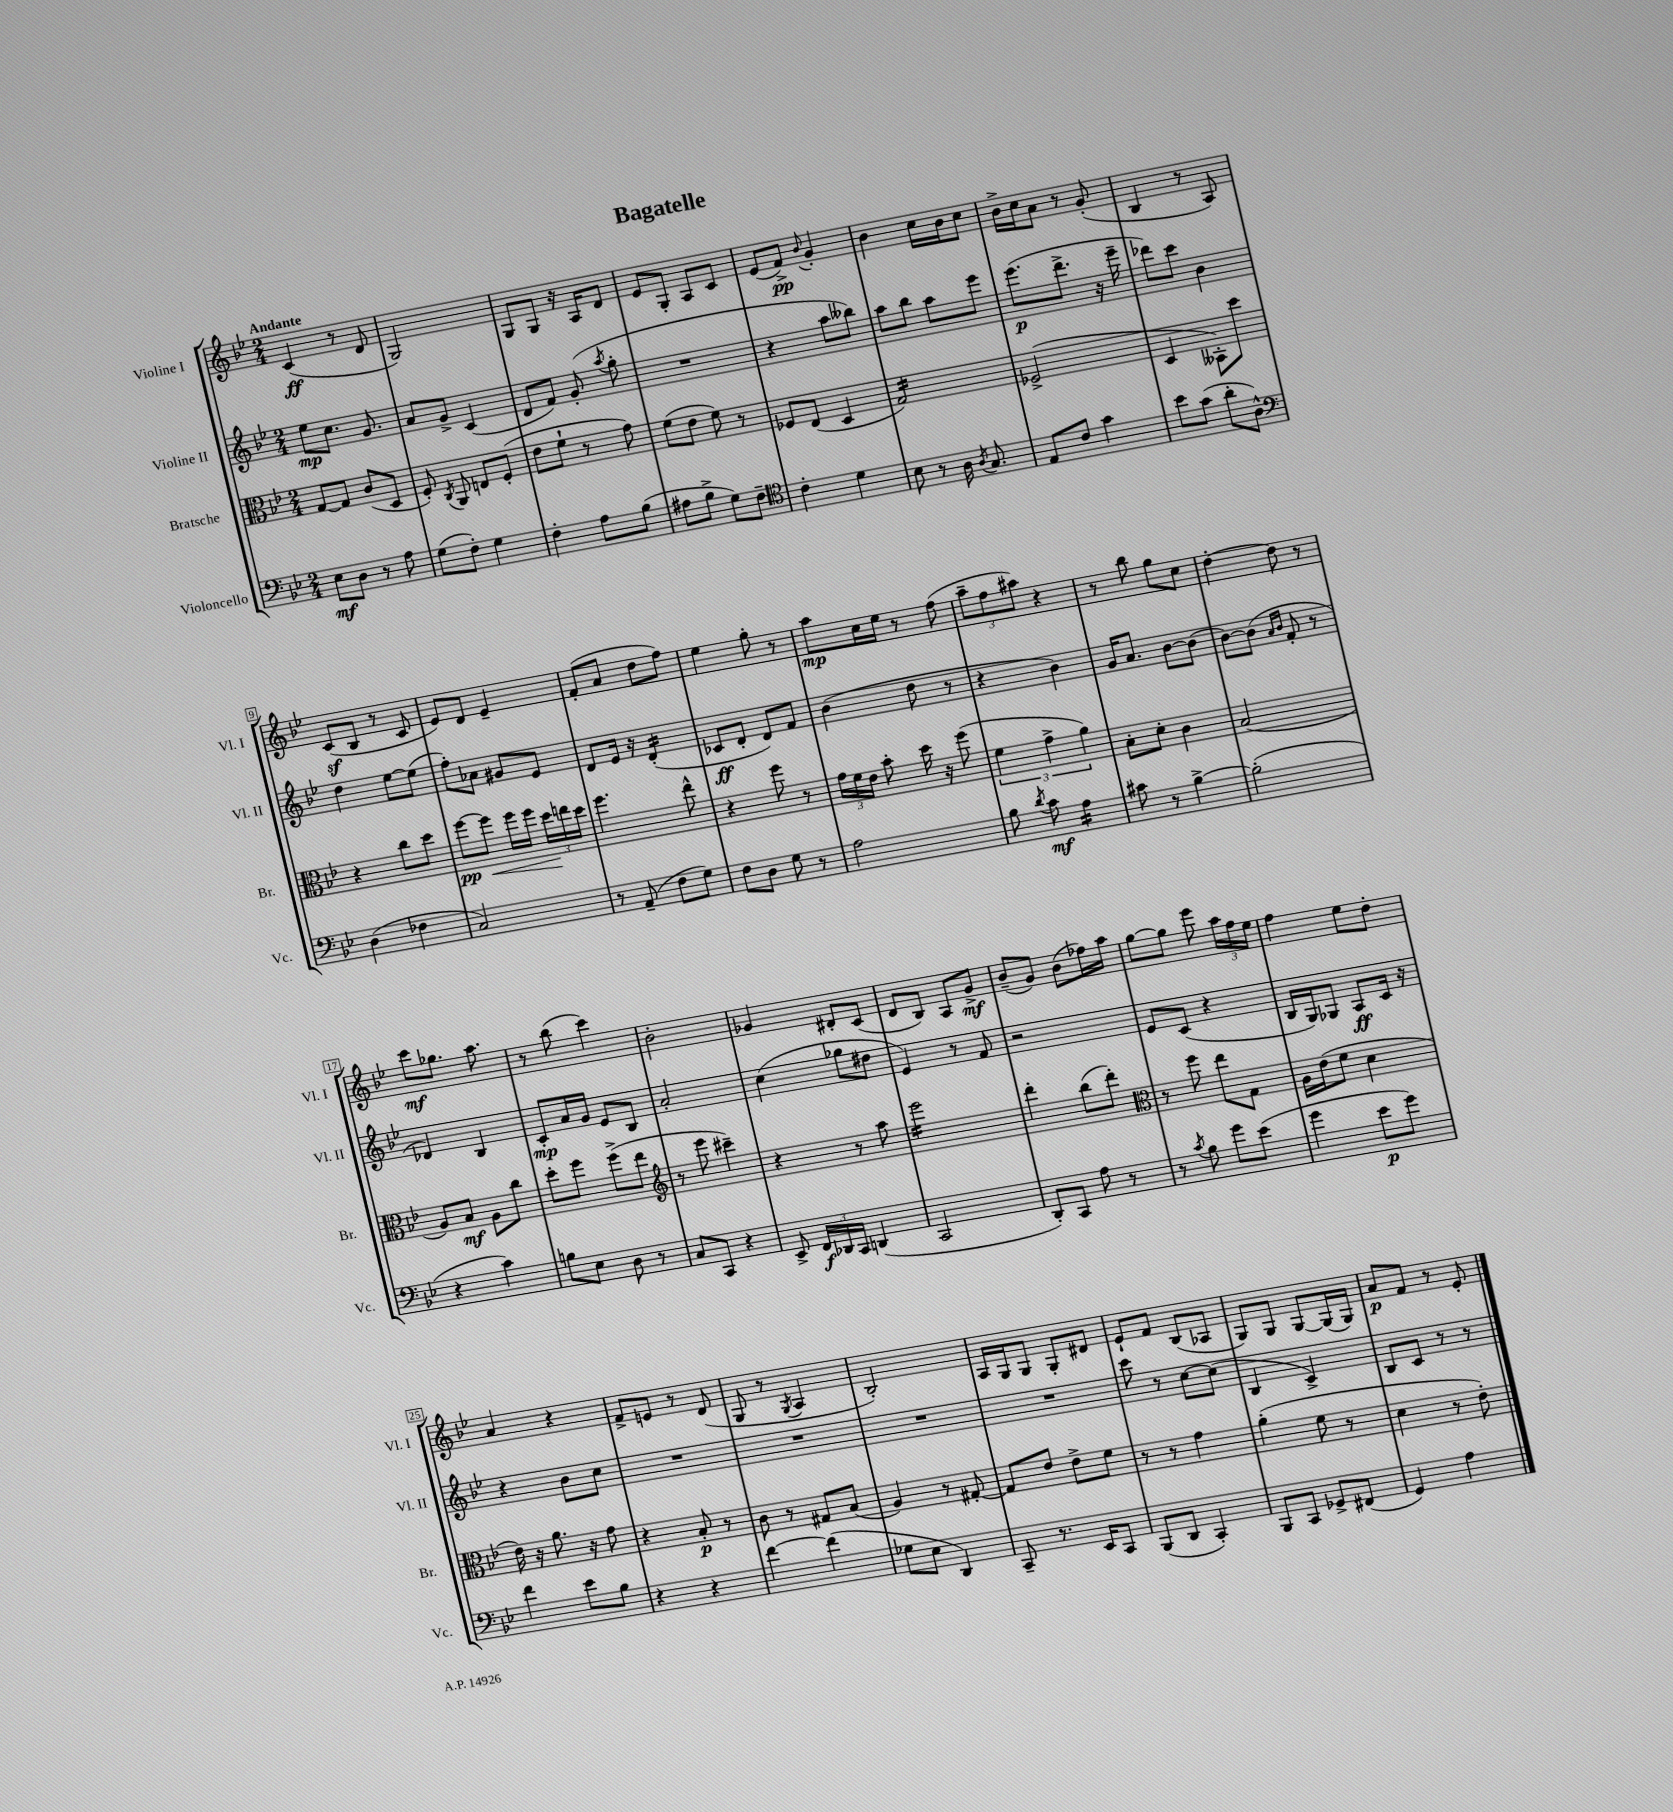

**kern	**kern	**kern	**kern
*staff4	*staff3	*staff2	*staff1
*clefF4	*clefC3	*clefG2	*clefG2
*k[b-e-]	*k[b-e-]	*k[b-e-]	*k[b-e-]
*M2/4	*M2/4	*M2/4	*M2/4
8E-	[8G	8ee-	(4c
8D	8G]	8.cc	.
8r	(8c	.	8r
.	.	8.g	.
8A	8D	.	8d
=	=	=	=
(8G	8F')	8a	2G)
.	8qC	.	.
8F')	8AA	8g^	.
4G	8E	(4c	.
.	(8F'	.	.
=	=	=	=
4F'	8e-	8d	8G
.	8f`	8f)	8G
8A	8r	(8g'	16r
.	.	.	16A
.	.	8qaa	.
(8B-	8g)	8gg'	8d
=	=	=	=
8A#	(8f	2r	8e-
8B-^	8e-	.	8G'
8G)	8f)	.	8A
8F~	8r	.	8c
=	=	=	=
*clefC4	*	*	*
4c'	8F-	4r	(8e-
.	(8E-	.	8f^)
.	.	.	8qqb-
4d	4D	8aa	4g'
.	.	8bb--)	.
=	=	=	=
8B-	2G)	8aa	4b-
8r	.	8bb-	.
16A	.	8aa	16cc
8qA	.	.	.
8.G	.	.	16b-
.	.	8eee-	8cc
=	=	=	=
8E-	(2F-^	(8.eee-	16b-^
.	.	.	16cc
8c	.	.	8a
.	.	8.ddd^	.
4g	.	.	8r
.	.	16r	(8g'
.	.	16eee-~	.
=	=	=	=
8b-	4D	8ddd-)	4B-
(8g	.	8ccc	.
8a'	8BB--')	4b-	8r
8A^^)	8dd	.	8A)
=	=	=	=
*clefF4	*	*	*
(4D	4r	4dd	(8c
.	.	.	8B-
4F-	8cc	[8ee-	8r
.	8dd	(8ee-]	8c
=	=	=	=
2C)	[8ff	8ff')	8e-)
.	8ff]	8a-	8d
.	16ff	8g#	4e-~
.	16ff	.	.
.	24dd	8e-	.
.	24ee	.	.
.	24dd	.	.
=	=	=	=
8r	4.ff	8d	(8f'
(8AA~	.	16e-	8a
.	.	16r	.
8F	.	(4d'	8dd
8G)	8ee-^^	.	8ff)
=	=	=	=
8F	4r	8c-	4ee-
8D	.	8d'	.
8G	8ff	8d)	8gg'
8r	8r	8f	8r
=	=	=	=
2A	24g	(4b-	8aa
.	24f	.	.
.	24e-	.	.
.	8b-'	.	16cc
.	.	.	16ee-
.	16dd	8dd	8r
.	16r	.	.
.	(8ff	8r	(8ff
=	=	=	=
8B-	6f	4r	12aa~
.	.	.	12ff
8qd	.	.	.
8c	.	.	.
.	6g^	.	12aa#)
4A	.	4b-)	4r
.	6a)	.	.
=	=	=	=
8c#	8B-'	16g	8r
.	.	8.a	.
8r	8d'	.	8bb-
[4B-^	4c	[8b-	8gg
.	.	(8b-]	8cc
=	=	=	=
(2B-']	(2B-	[8b-)	[4dd'
.	.	(8b-]	.
.	.	16qqa	.
.	.	16qqb-	.
.	.	8f'	8dd]
.	.	8r	8r
=	=	=	=
4r	8A)	4d-)	8ccc
.	8B-	.	8.gg-
4c)	8A	4B-	.
.	.	.	8.aa
.	8cc	.	.
=	=	=	=
8B	8dd'	8c'	8r
8E-	8ff	16a	(8bb-
.	.	16g	.
8D	(8ff^	8e-	4ccc)
8r	8ee-	8B-	.
=	=	=	=
*	*clefG2	*	*
8C	8r	2a'	2b-'
8CC	8eee-	.	.
4r	4ccc#~)	.	.
=	=	=	=
8EE-^	4r	(4cc	4g-
24FF	.	.	.
24DD-	.	.	.
24CC	.	.	.
(4DD	8r	8gg-	8d#'
.	8aa	8dd#	(8c
=	=	=	=
2CC	2eee-	4e-)	8d
.	.	.	8B-)
.	.	8r	8A
.	.	8f	8g^
=	=	=	=
8DD')	4ddd'	2r	(8b-~
8CC	.	.	8g)
8A	(8bb-	.	(8b-
8r	8ddd')	.	16ff-)
.	.	.	16aa
=	=	=	=
*	*clefC3	*	*
8r	8r	8e-	[8gg
8qc	.	.	.
8B-	8ff	(8c	8gg]
8g	8ee-	4r	8eee-
(8e-	8G	.	24aa
.	.	.	24ff
.	.	.	24ee-
=	=	=	=
4g	16A	16B-	4ff
.	(16e-	16G)	.
.	8f	8G-	.
8e-	4d	8A	8ee-
8g)	.	16c	8dd'
.	.	16r	.
=	=	=	=
4f	16e-)	4r	4a
.	16r	.	.
.	8.a	.	.
8e-	.	8b-	4r
.	16r	.	.
8B-	8g	8cc	.
=	=	=	=
4r	4r	2r	8f^
.	.	.	8e
4r	8B-'	.	8r
.	8r	.	(8d
=	=	=	=
[4f	8c	2r	8G
.	8r	.	8r
.	.	.	8qG
(4f]	8G#	.	4A
.	(8B-	.	.
=	=	=	=
8G-	4A)	2r	2B-')
8E-	.	.	.
4DD)	8r	.	.
.	[8G#'	.	.
=	=	=	=
8CC~	8G#]	2r	16A
.	.	.	16G
8.r	8e-	.	8G
.	8e-^	.	8G'
16EE-	.	.	.
8CC	8f	.	8d#
=	=	=	=
(8BBB-	8r	8ccc	8e-`
8DD	8r	8r	8f
4CC')	4g	[8cc	(8B-
.	.	(8cc]	8A-
=	=	=	=
8BBB-	(4a'	4B-	8G)
8CC	.	.	8G
8GG-^	8f	4c^)	[8G
(8FF#	8r	.	(16G]
.	.	.	16G)
=	=	=	=
4GG)	4d	8B-	8a
.	.	8c	8f
4A	8r	8r	8r
.	8e-')	8r	8e-'
==	==	==	==
*-	*-	*-	*-
